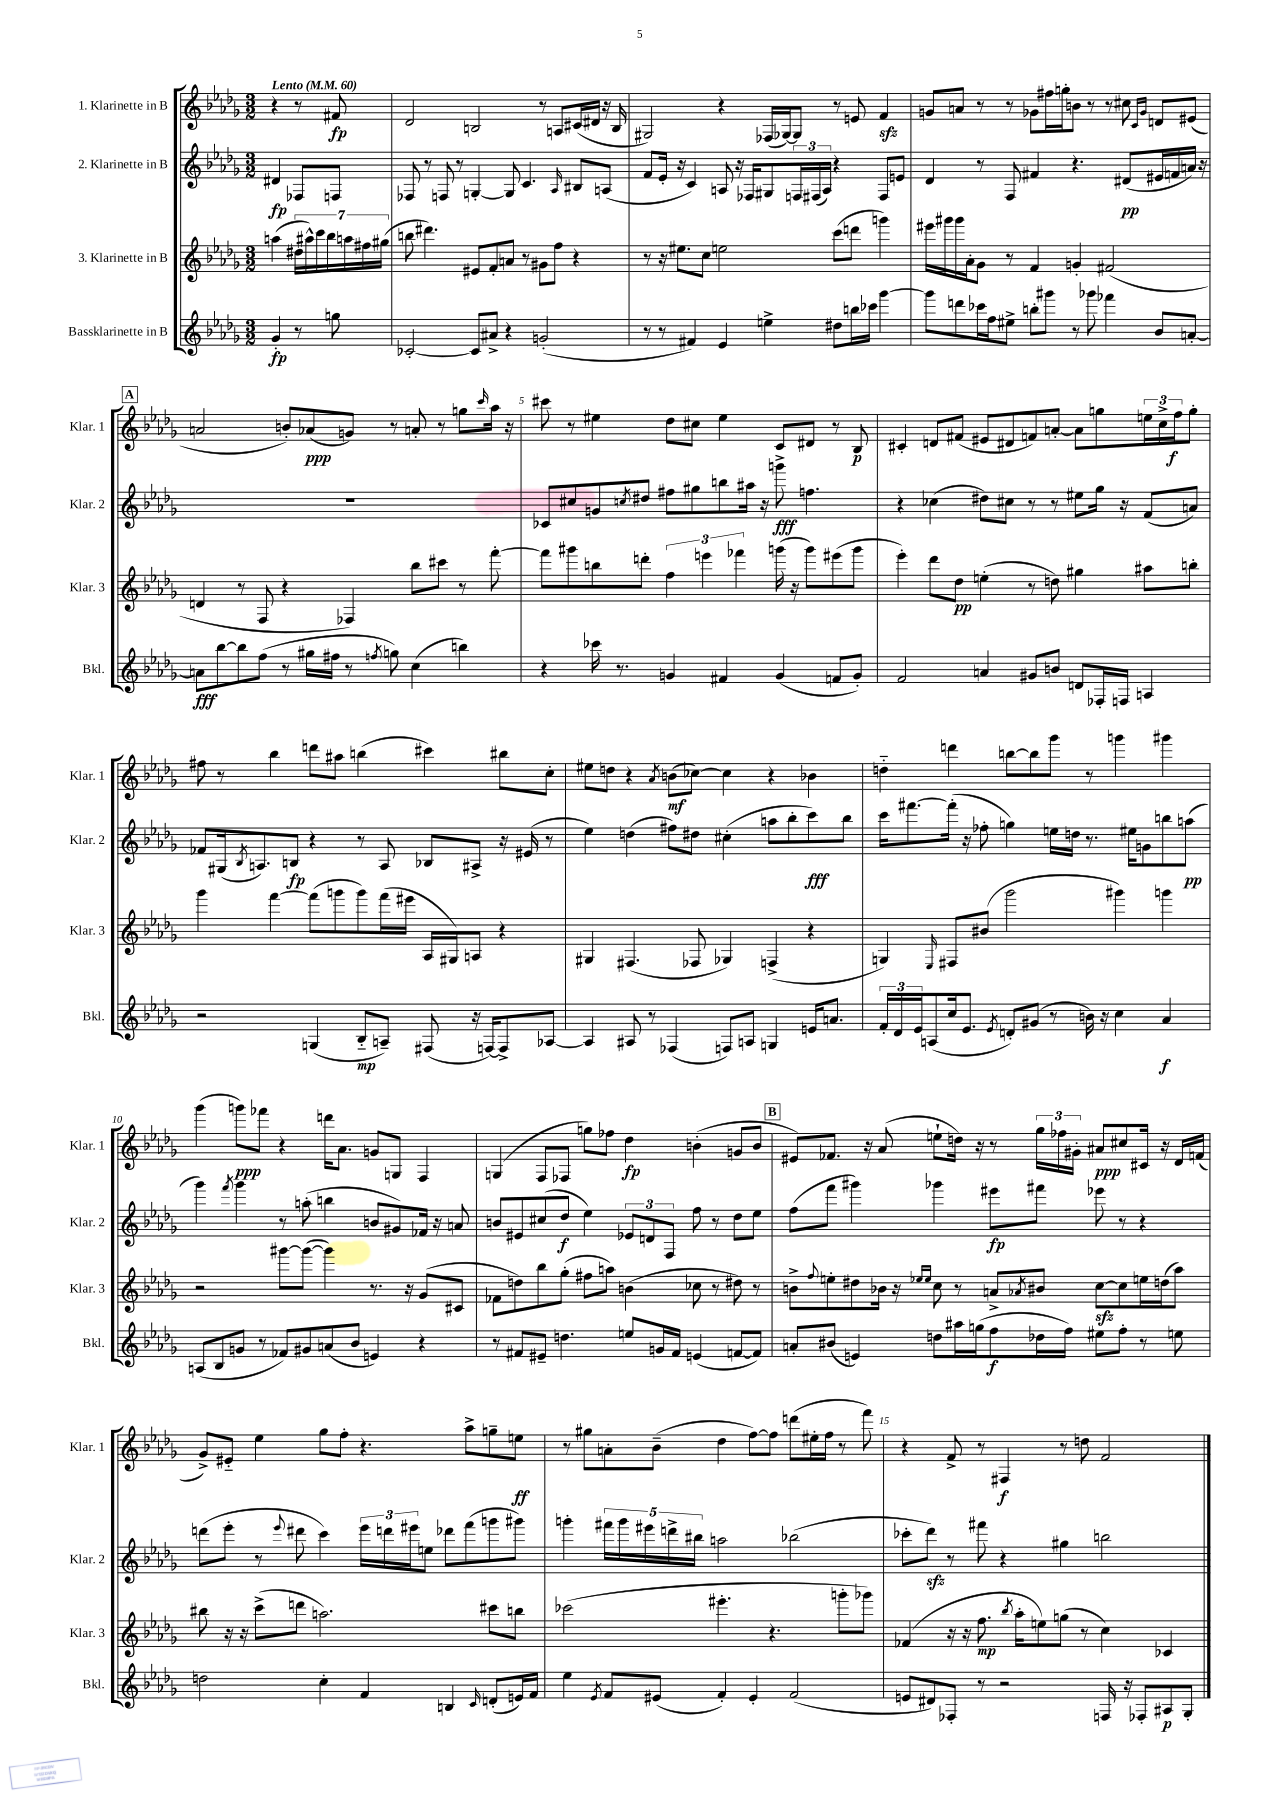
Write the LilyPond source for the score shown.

<<
\new StaffGroup <<
\new Staff = "s0" \with { instrumentName = "1. Klarinette in B" shortInstrumentName = "Klar. 1" } {
    \clef treble \key des \major \numericTimeSignature \time 3/2 \partial 2 \tempo "Lento" 4 = 60
    r4 r8 fis'8\fp |
    des'2 b2 r8 a8 cis'16( dis'16 r16 b16 |
    gis2) r4 fes16( ges16~) ges8 r8 e'8 f'4\sfz |
    g'8 a'8 r8 r8 ges'8 fis''16 g''16-. b'8 r8 r8 cis''8 \grace { c'16 ges'16 } d'8 eis'8( |
    \mark \markup { \box "A" } a'2 b'8-.) aes'8\ppp( g'8) r8 a'8-. r8 g''8 \grace { c'''16 } aes''16 r16 |
    cis'''8 r8 eis''4 des''8 cis''8 eis''4 c'8 dis'8 r8 bes8\p |
    cis'4-. d'8 fis'8( eis'8 dis'8 f'8) a'8~-. a'8 g''8 \tuplet 3/2 { e''16 c''16-> f''16\f } g''8-. |
    fis''8 r8 bes''4 d'''8 ais''8 b''4( cis'''4) bis''8 c''8-. |
    eis''8 d''8 r4 \acciaccatura { aes'8 } b'8\mf( ces''8~) ces''4 r4 bes'4 |
    d''4-_ d'''4 b''8~ b''8 ges'''8 r8 g'''4 gis'''4 |
    ges'''4( g'''8\ppp) fes'''8 r4 d'''16 aes'8. g'8 g8 f4 |
    g4( f8 fes8 g''8) fes''8 des''4\fp b'4-.( g'8 b'8 |
    \mark \markup { \box "B" } eis'8) fes'8. r16 aes'8( e''8-! d''16) r16 r8 \tuplet 3/2 { ges''16 fes''16 gis'16-. } ais'8\ppp cis''8 cis'16 r16 des'16 f'16( |
    ges'8->) eis'8-_ ees''4 ges''8 f''8-. r4. aes''8-> g''8-- e''8\ff |
    r8 gis''8 a'8-. bes'8--( des''4 f''8~) f''8 d'''8( eis''16-. f''16 r8 f'''8) |
    r4 f'8-> r8 fis4\f r8 d''8 f'2 \bar "|." |
}
\new Staff = "s1" \with { instrumentName = "2. Klarinette in B" shortInstrumentName = "Klar. 2" } {
    \clef treble \key des \major \numericTimeSignature \time 3/2 \partial 2
    dis'4\fp fes8 f8 |
    fes8 r8 f8 r8 g4~-. g8 c'4. \grace { aes16 } bis8 a8( |
    f'8 ees'16-. r16 c'4) a8 r16 fes16 gis8 \tuplet 3/2 { f16 fis16( a16) } r4 fis8 e'8 |
    des'4 r8 f8 fis'4 r4. dis'8\pp( eis'16 f'16 a'16) r16 |
    \mark \markup { \box "A" } R1. |
    ces'8 cis''8 g'8 \acciaccatura { c''8 } dis''8 fis''8 gis''8 b''8 ais''16 r16 g'''8->\fff f''4. |
    r4 ces''4( dis''8) cis''8 r8 r8 eis''8 ges''16 r16 f'8( a'8) |
    fes'8 gis16( \acciaccatura { bes8 } a8.) b8\fp r4 r8 a8 bes8 ais8-> r16 eis'16( r8 |
    ees''4) d''4( fis''8) dis''8 cis''4-.( a''8 bes''8-. c'''8\fff) bes''8 |
    c'''16 fis'''8.~ fis'''16-.( r16 fes''8-. g''4) e''16 d''16 r8. eis''16 g'8 b''8 a''8\pp( |
    ges'''4) \acciaccatura { f'''8 } ges'''4 r8 a''8-.( b''4 b'8 gis'8) fes'16 r16 a'8 |
    b'8 eis'8 cis''8( des''8\f ees''4) \tuplet 3/2 { ees'8 d'8 f8 } f''8 r8 des''8 ees''8 |
    \mark \markup { \box "B" } f''8( f'''8 gis'''4) ges'''4 eis'''8\fp fis'''8 ees'''8 r8 r4 |
    d'''8( ees'''8-. r8 \appoggiatura { ees'''8 } dis'''8 c'''4) \tuplet 3/2 { ees'''16 d'''16 eis'''16 } e''8 des'''8 f'''8( g'''8 gis'''8) |
    g'''4-. \tuplet 5/4 { fis'''16 g'''16 eis'''16 d'''16-> bis''16 } a''2 bes''2( |
    ces'''8-. des'''8\sfz) r8 fis'''8 r4 gis''4 b''2 \bar "|." |
}
\new Staff = "s2" \with { instrumentName = "3. Klarinette in B" shortInstrumentName = "Klar. 3" } {
    \clef treble \key des \major \numericTimeSignature \time 3/2 \partial 2
    a''4( \tuplet 7/4 { dis''16 ais''16-^) c'''16 bes''16 a''16 fis''16 gis''16( } |
    b''8 dis'''4.) eis'8 f'8-. a'8 r8 gis'8 f''8 r4 |
    r8 r16 eis''8. c''8 e''2 c'''8( d'''8 g'''4) |
    eis'''16 gis'''16 gis'''16 aes'16-. ges'8 r8 f'4 g'4-. fis'2( |
    \mark \markup { \box "A" } d'4 r8 f8 r4 fes4) bes''8 cis'''8 r8 f'''8~-. |
    f'''8 gis'''8 b''8 d'''8-. \tuplet 3/2 { f''4 e'''4 fes'''4 } g'''16( r16 g'''8) eis'''8( g'''8 |
    ees'''4-.) des'''8 des''8\pp e''4-.( r8 d''8) gis''4 ais''8 b''8-. |
    ges'''4 f'''4~ f'''8( g'''8 g'''8) f'''16( eis'''16 aes16 gis16) a8 r4 |
    gis4 fis4.( fes8 ges4) f4->( r4 |
    g4) \grace { ees16 } fis8 bis'8( ges'''2 gis'''4) g'''4 |
    r2 gis'''8~ gis'''8~( gis'''4) r8. r16 ges'8( cis'8 |
    fes'8 d''8) bes''8 ges''8-.( fis''8 a''8) b'4( ces''8 r8 dis''8) r8 |
    \mark \markup { \box "B" } b'8-> \appoggiatura { f''8 } e''8-. dis''8 bes'16 r16 \grace { ees''16 ees''16 } c''8 r8 a'8-> \acciaccatura { aes'8 } bis'8 c''8~\sfz c''8 e''16 d''16( aes''8) |
    bis''8 r16 r16 c'''8->( d'''8 a''2.) cis'''8 b''8 |
    ces'''2( eis'''4.-. r4. g'''8-. ges'''8) |
    fes'4( r16 r16 f''8.\mp \acciaccatura { bes''8 } aes''16-. e''8) g''8( r8 c''4) ces'4 \bar "|." |
}
\new Staff = "s3" \with { instrumentName = "Bassklarinette in B" shortInstrumentName = "Bkl." } {
    \clef treble \key des \major \numericTimeSignature \time 3/2 \partial 2
    ges'4-.\fp r8 g''8 |
    ces'2~-. ces'8 ais'8-> r4 g'2-.( |
    r8 r8 fis'4) ees'4 e''4-> dis''8 b''16 ces'''16 ges'''4~ |
    ges'''8 d'''8 ces'''16 f''16 eis''8-> b''8-. gis'''8 r8 ges'''8 fes'''4 bes'8 a'8~-. |
    \mark \markup { \box "A" } a'8\fff bes''8~ bes''8 f''8( r8 gis''16 fis''16 r8 \acciaccatura { f''8 } g''8) c''4( b''4) |
    r4 ces'''16 r8. g'4 fis'4 g'4( f'8 g'8-.) |
    f'2 a'4 gis'8 b'8 d'8 fes16-. f16 a4 |
    r2 g4( bes8-_\mp a8--) fis8( r16 f16~) f8-> aes8~ |
    aes4 ais8 r8 fes4( f8) a8 g4 e'16 a'8. |
    \tuplet 3/2 { f'16-. des'16 ees'16 } a8( c''16 ees'8. \acciaccatura { ees'8 } d'8-.) gis'8( r8 b'16) r16 c''4 aes'4\f |
    a8( bes8 g'8 r8 fes'8) gis'8 a'8( bes'8 e'4) r4 |
    r8 fis'8 eis'8-- d''4. e''8 g'16 fis'16 e'4( f'8~ f'8) |
    \mark \markup { \box "B" } a'8-. bis'8( e'4) d''8 ais''16 g''16( f''8\f des''16 f''16) eis''8 f''8-. r8 e''8 |
    d''2 c''4-. f'4 b4 \grace { c'16 } d'8-.( e'16) f'16 |
    ees''4 \acciaccatura { ees'8 } f'8 eis'8( f'4-.) eis'4-. f'2( |
    e'8 dis'8) fes8-. r8 r2 f16 r16 fes8-. ais8\p ges8-. \bar "|." |
}
>>
>>
\layout { \context { \Score \override BarNumber.break-visibility = ##(#f #t #t) barNumberVisibility = #(every-nth-bar-number-visible 5) } }
